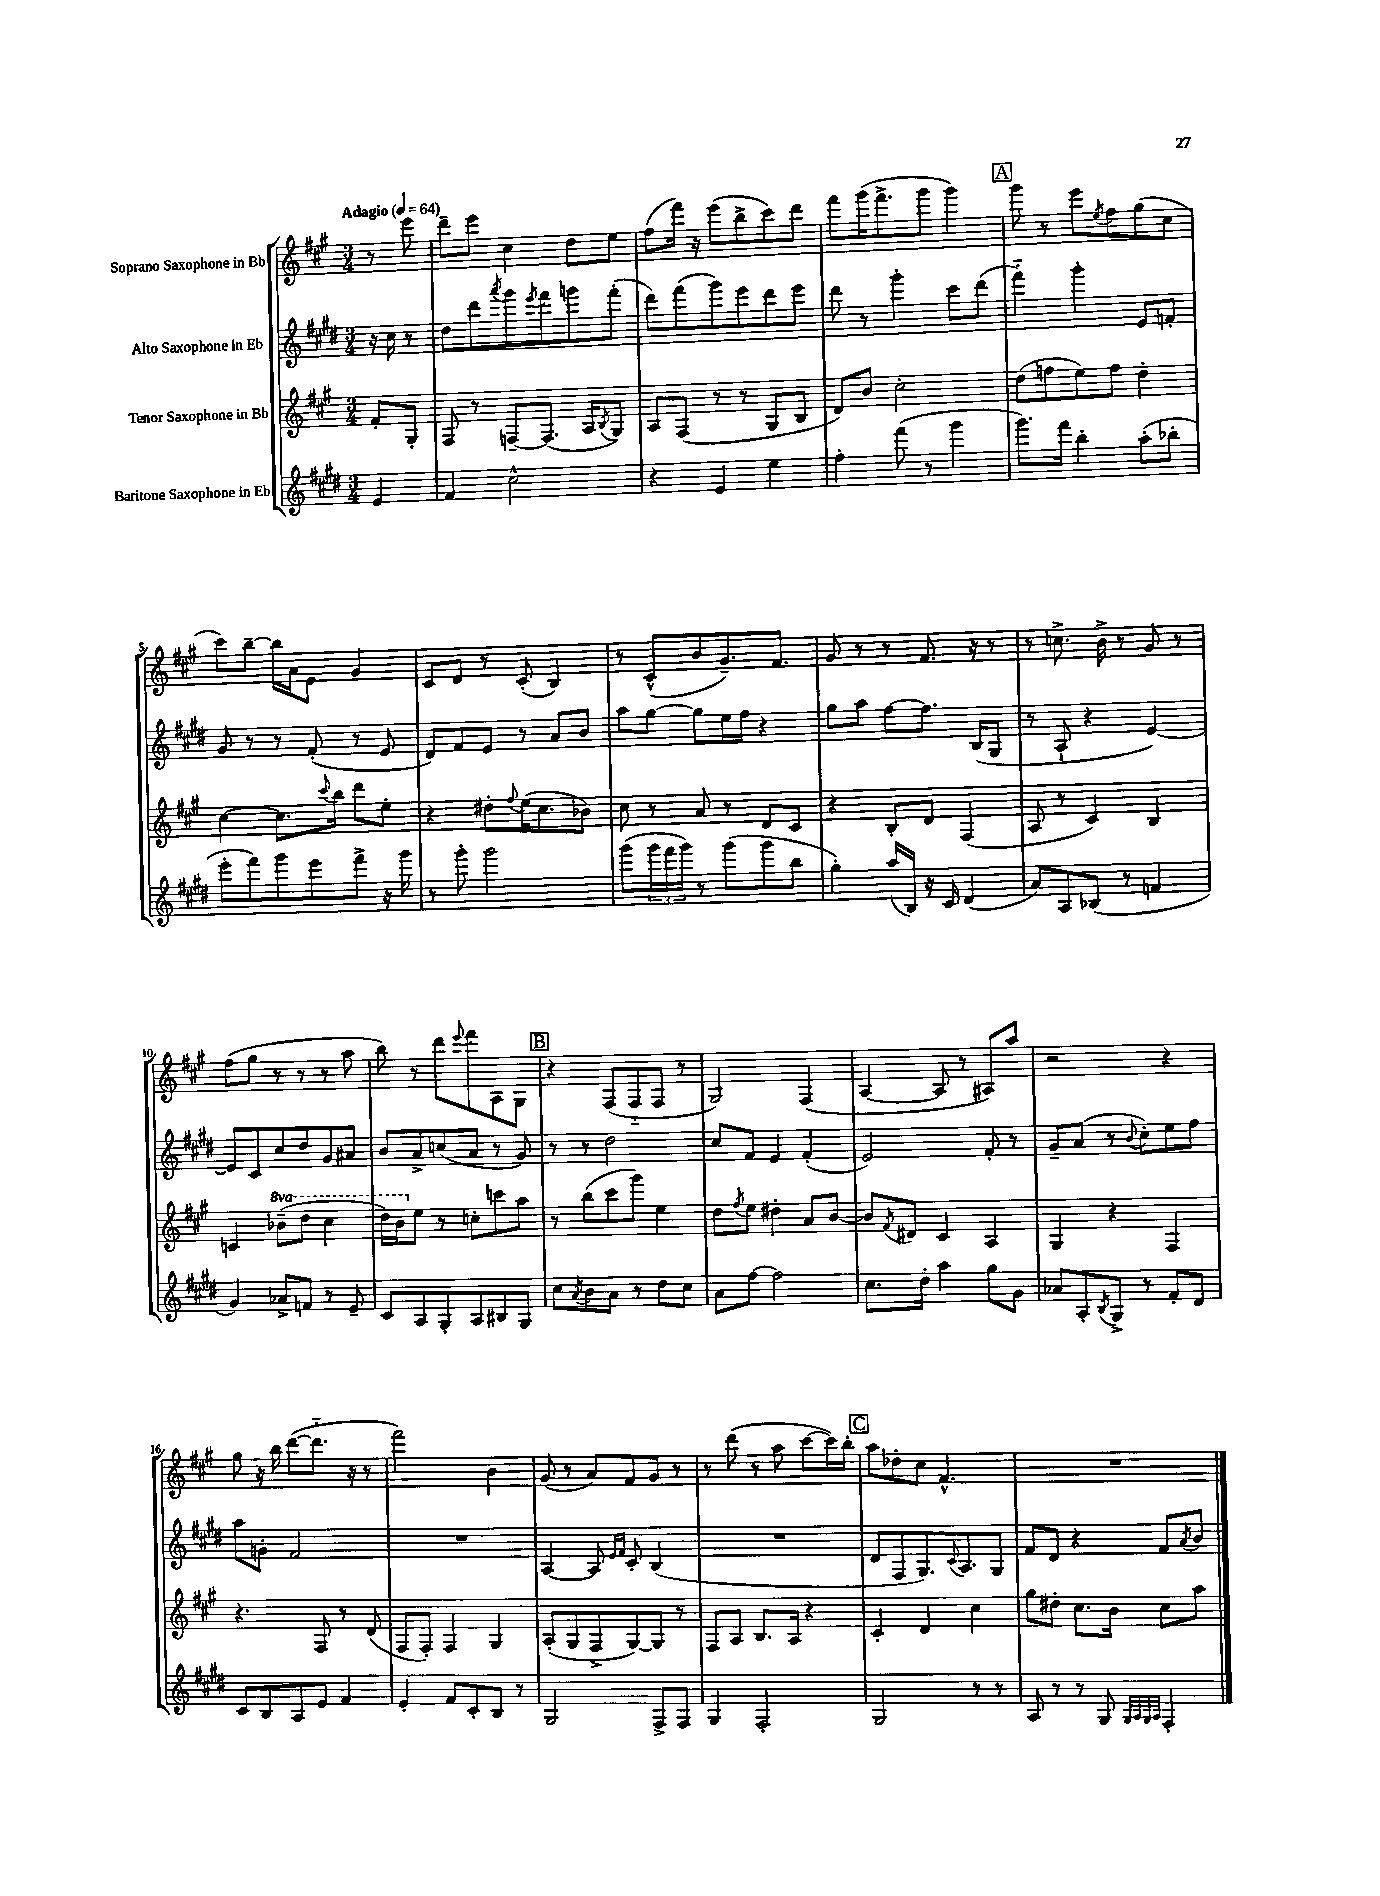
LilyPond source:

<<
\new StaffGroup <<
\new Staff = "s0" \with { instrumentName = "Soprano Saxophone in Bb" } {
    \clef treble \key a \major \numericTimeSignature \time 3/4 \partial 4 \tempo "Adagio" 4 = 64
    r8 e'''8 |
    d'''8-- e'''8 cis''4 d''8 e''8 |
    fis''8( fis'''16) r16 e'''8( b''8-> cis'''8) d'''8 |
    fis'''8 gis'''16( fis'''8.-> gis'''8 gis'''4) |
    \mark \markup { \box "A" } gis'''8 r8 e'''8 \acciaccatura { e''8 } fis''8 gis''8( cis''8 |
    cis'''8) b''8~-- b''16 a'16 e'8 gis'4 |
    cis'8 d'8 r8 cis'8-.( b4) |
    r8 cis'8-^( b'8 gis'8.--) fis'8. |
    gis'8 r8 r8 fis'8. r16 r8 |
    r8 c''8.-> b'16-> r8 gis'8 r8 |
    fis''8( gis''8 r8 r8 r8 a''8 |
    b''8) r8 d'''8 \appoggiatura { e'''8 } fis'''8 a8 gis8 |
    \mark \markup { \box "B" } r4 fis8( fis8-_ fis8 r8 |
    gis2) fis4( |
    a4~ a8 r8 ais8) a''8 |
    r2 r4 |
    gis''8 r16 b''16 d'''8~( d'''8.-_ r16 r8 |
    fis'''2) b'4 |
    gis'8( r8 a'8) fis'8 gis'8 r8 |
    r8 d'''8( r8 a''8 cis'''8~ cis'''16) b''16-. |
    \mark \markup { \box "C" } a''8 des''8-. cis''8 fis'4.-^ |
    R2. \bar "|." |
}
\new Staff = "s1" \with { instrumentName = "Alto Saxophone in Eb" } {
    \clef treble \key e \major \numericTimeSignature \time 3/4 \partial 4
    r16 cis''16 r8 |
    dis''8 dis'''8 \acciaccatura { a'''8 } gis'''8 \acciaccatura { e'''8 } fis'''8 g'''8 fis'''8-.( |
    dis'''8) fis'''8( gis'''8) e'''8 dis'''8 e'''8 |
    dis'''8 r8 gis'''4-. cis'''8 dis'''8( |
    \mark \markup { \box "A" } fis'''4-_) gis'''4-. e'8 f'8-. |
    gis'8 r8 r8 fis'8-.( r8 e'8 |
    dis'8) fis'8 e'8 r8 a'8 b'8 |
    a''8 gis''8~ gis''8 e''16 fis''16 r4 |
    gis''8 a''8 fis''8~ fis''8. b16( gis8 |
    r8 a8-! r4 e'4~) |
    e'8 cis'8 cis''8 dis''8 gis'8 ais'8 |
    b'8 a'8-> c''8( a'8 r8 gis'8) |
    \mark \markup { \box "B" } r8 r8 dis''2 |
    cis''8 fis'8 e'4 fis'4-.( |
    e'2) fis'8-. r8 |
    gis'8-- a'8( r8 \appoggiatura { b'8 } cis''8-.) e''8 fis''8 |
    a''8 g'8-. fis'2 |
    R2. |
    a4~ a8 \grace { e'16 fis'16 } cis'8-. b4( |
    R2. |
    \mark \markup { \box "C" } dis'8 fis8 gis8.) \appoggiatura { cis'8 } a8. gis8 |
    fis'8 dis'8 r4 fis'8 \acciaccatura { a'8 } b'8 \bar "|." |
}
\new Staff = "s2" \with { instrumentName = "Tenor Saxophone in Bb" } {
    \clef treble \key a \major \numericTimeSignature \time 3/4 \set Staff.ottavationMarkups = #ottavation-simple-ordinals \partial 4
    fis'8-. gis8-. |
    fis8 r8 f8~-- f8.( a16 \acciaccatura { b8 } gis8) |
    a8 fis8( r8 r8 gis8 b8 |
    d'8) b'8 cis''2-. |
    \mark \markup { \box "A" } d''8( f''8 e''8) f''8 d''4-. |
    cis''4~ cis''8. \appoggiatura { cis'''8 } b''16 d'''8 e''8-. |
    r4 dis''8-. \appoggiatura { fis''8 } e''16( cis''8. bes'8) |
    cis''8 r8 a'8 r8 d'8 cis'8 |
    r4 b8-. d'8 fis4( |
    a8 r8 cis'4) b4 |
    c'4 \ottava #1 bes''8--( d'''8 cis'''4 |
    d'''16) b''16 \ottava #0 e''8 r8 c''8-. c'''8 a''8 |
    \mark \markup { \box "B" } r8 b''8( cis'''8 gis'''8) e''4 |
    d''8 \acciaccatura { fis''8 } e''8 dis''4-. a'8 b'8~ |
    b'8 \acciaccatura { fis'8 } dis'8 cis'4 a4 |
    gis4 r4 fis4 |
    r4. fis8 r8 d'8( |
    fis8 fis8-.) fis4 gis4 |
    a8-.( gis8 fis8-> gis8~) gis8 r8 |
    fis8 a8 b8. a16 r4 |
    \mark \markup { \box "C" } cis'4-. d'4 cis''4 |
    gis''8 dis''8-. cis''8. b'16 cis''8 a''8 \bar "|." |
}
\new Staff = "s3" \with { instrumentName = "Baritone Saxophone in Eb" } {
    \clef treble \key e \major \numericTimeSignature \time 3/4 \partial 4
    e'4 |
    fis'4 cis''2-^ |
    r4 e'4 e''4 |
    fis''4-. fis'''8( r8 gis'''4 |
    \mark \markup { \box "A" } gis'''8.) fis'''16 b''4-. a''8-.( bes''8-. |
    e'''8-. fis'''8) gis'''8 e'''8 fis'''8-> r16 gis'''16 |
    r8 gis'''8-. gis'''2 |
    gis'''8( \tuplet 3/2 { gis'''16 fis'''16 gis'''16) } r8 gis'''8( gis'''8 b''8 |
    gis''4-.) a''16( b16) r16 cis'16 dis'4( |
    a'8) a8 bes8( r8 f'4 |
    gis'4) aes'8-> f'8 r8 e'8-- |
    cis'8 a8 gis8-. a8 bis8 gis8 |
    \mark \markup { \box "B" } cis''8 \acciaccatura { a'8 } b'8 a'8 r8 dis''8 cis''8 |
    a'8 fis''8~ fis''2 |
    cis''8. dis''16-. a''4 gis''8 gis'8 |
    aes'8 a8-. \acciaccatura { b8 } gis8-> r8 fis'8-. dis'8 |
    cis'8 b8 a8 e'8 fis'4 |
    e'4-. fis'8 cis'8-. b8 r8 |
    gis2 fis8-> fis8 |
    gis4 fis2-. |
    \mark \markup { \box "C" } gis2 r8 r8 |
    a8 r8 r8 gis8 \grace { gis32 a32 gis32 a32 } fis4-. \bar "|." |
}
>>
>>
